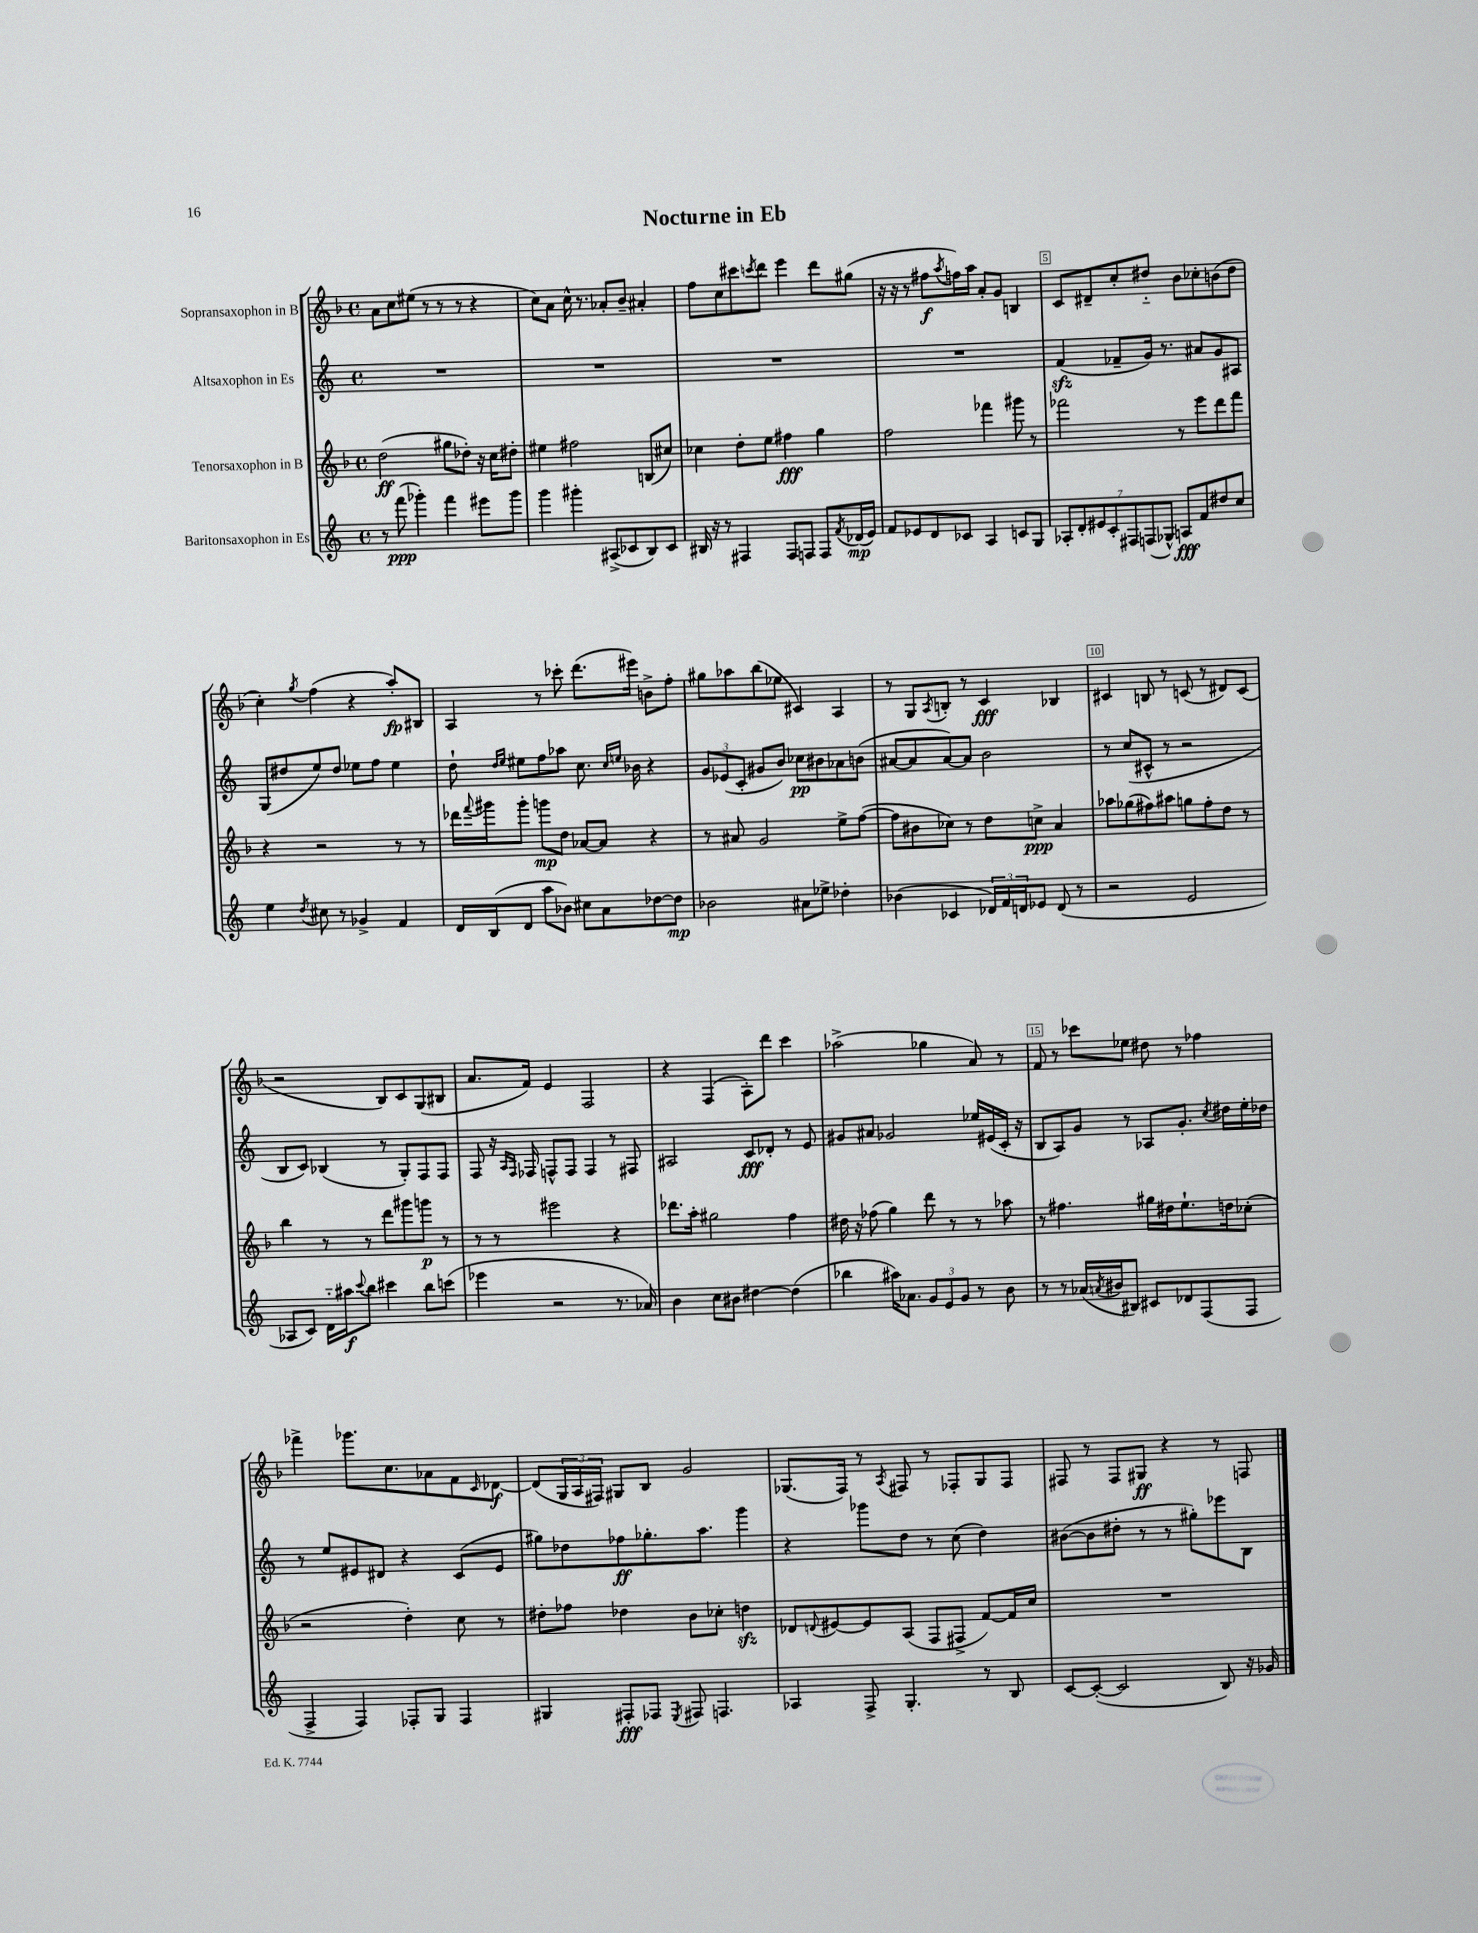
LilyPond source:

\header { title = "Nocturne in Eb" }
<<
\new StaffGroup <<
\new Staff = "s0" \with { instrumentName = "Sopransaxophon in B" } {
    \clef treble \key f \major \defaultTimeSignature \time 4/4
    a'8 c''8 eis''8( r8 r8 r8 r4 |
    c''8) a'8 c''16-^ r8. aes'8-. bes'8-- ais'4-. |
    f''8 c''8 cis'''8 \acciaccatura { c'''8 } d'''8 e'''4 d'''8 gis''8( |
    r16 r16 r8 fis''8\f \acciaccatura { a''8 } f''16) a''16 a'8-. g'8 b4 |
    c'8 dis'8-- c''8-. dis''8-_ bes'8 ces''8-. b'8( dis''8 |
    c''4-.) \acciaccatura { g''8 } f''4( r4 a''8-.\fp) bis8 |
    a4 r8 ces'''8-. d'''8.( eis'''16) b'8-> f''8-. |
    gis''8 aes''8 bes''8( ees''8 cis'4) a4 |
    r8 g8 \acciaccatura { a8 } b8-. r8 c'4\fff bes4 |
    cis'4 b8 r8 c'8( r8 dis'8) c'8( |
    r2 bes8) c'8 g8( bis8 |
    a'8. f'16) e'4 f2 |
    r4 f4( a8-.) d'''8 c'''4 |
    aes''2->( ges''4 a'8) r8 |
    f'8 r8 ces'''8 ees''8 dis''8 r8 fes''4 |
    fes'''4-> ges'''8. c''8. aes'8 f'8 \grace { c'16 } des'8~\f |
    des'8( \tuplet 3/2 { g16 a16 fis16) } gis8 bes8 g'2 |
    ges8.( f16) r8 \acciaccatura { a8 } fis8 r8 fes8-. ges8 fes8 |
    fis8 r8 fis8 gis8\ff r4 r8 f8 \bar "|." |
}
\new Staff = "s1" \with { instrumentName = "Altsaxophon in Es" } {
    \clef treble \key c \major \defaultTimeSignature \time 4/4
    R1 |
    R1 |
    R1 |
    R1 |
    f'4\sfz( fes'8-- g'16) r8. ais'8 g'8 ais8 |
    g8( dis''8 e''8) dis''8 ees''8 f''8 ees''4 |
    d''8-! \grace { d''16 e''16 } eis''8 f''8 aes''8 c''8. \grace { c''16 e''16 } bes'16 r4 |
    \tuplet 3/2 { g'8 ees'8( c'8-. } gis'8 b'8) ces''8\pp bis'8 aes'8 b'8( |
    ais'8~ ais'8 ais'8~) ais'8 b'2 |
    r8 c''8( cis'8-^ r8 r2 |
    b8 c'8) bes4( r8 g8-.) f8 f8 |
    f8 r16 \grace { a16 f16 } fes16 f8-^ f8 f4 r8 fis8 |
    ais2 c'8\fff des'8-. r8 e'8 |
    gis'8 ais'8 ges'2 ees''16 eis'16( c'16-. r16 |
    b8 a8) g'8 r8 aes8 g'8.-. \acciaccatura { c''8 } dis''16 e''16-. des''16 |
    r8 e''8 eis'8 dis'8 r4 c'8( eis'8 |
    gis''8) des''8 fes''8\ff ges''8.-. a''8. g'''4 |
    r4 ges'''8 d''8 r8 c''8( d''4) |
    bis'8~( bis'8 dis''8-. r8 r8 gis''8-.) ees'''8 b8 \bar "|." |
}
\new Staff = "s2" \with { instrumentName = "Tenorsaxophon in B" } {
    \clef treble \key f \major \defaultTimeSignature \time 4/4
    d''2\ff( gis''8 des''8-.) r16 c''16 dis''8-. |
    eis''4 fis''2 b8( cis''8) |
    ces''4 d''8-. e''8 fis''4\fff g''4 |
    f''2 fes'''4 gis'''8 r8 |
    fes'''2 r8 e'''8 d'''8 fes'''8 |
    r4 r2 r8 r8 |
    des'''16 \appoggiatura { f'''8 } gis'''16 gis'''8-. g'''8\mp d''8 aes'8~ aes'8 r4 |
    r8 ais'8 g'2 e''8-> f''8~( |
    f''8 bis'8 ces''8) r8 d''8 c''8->\ppp a'4 |
    aes''8 ges''8( fis''8) ais''8 g''8 fis''8-. d''8 r8 |
    bes''4 r8 r8 d'''8 gis'''8 g'''8\p r8 |
    r8 r8 eis'''2 r4 |
    des'''8. a''16-. gis''2 f''4 |
    dis''16 r16 fes''8( g''4) d'''8 r8 r8 aes''8 |
    r8 fis''4. gis''16 dis''16 e''8.-! d''16 ces''8-.( |
    r2 d''4-.) c''8 r8 |
    dis''8-. fes''8 des''4 bes'8 ces''8-. d''4\sfz |
    des'8 \appoggiatura { d'8 } eis'8~ eis'8 a8( f8 fis8-> f'8~) f'16 c''16 |
    R1 \bar "|." |
}
\new Staff = "s3" \with { instrumentName = "Baritonsaxophon in Es" } {
    \clef treble \key c \major \defaultTimeSignature \time 4/4
    r8 f'''8\ppp( ges'''4-.) f'''4 eis'''8 ges'''8 |
    g'''4 gis'''4-. ais8->( ces'8 b8) ces'8 |
    bis16 r16 r8 fis4 fis8 f8 f8 \acciaccatura { f'8 } des'16\mp( e'16) |
    f'8 ees'8 d'8 ces'8 a4 c'8 g8 |
    \tuplet 7/4 { aes8-. d'8-. eis'8 c'8-. fis8 f8( ges8-^) } a8\fff f'8 dis''8 c''8 |
    e''4 \acciaccatura { d''8 } cis''8 r8 ges'4-> f'4 |
    d'16 b16( d'8 a''8 bes'8) cis''8 a'8 des''8~ des''8\mp |
    bes'2 ais'8 ees''8-> des''4-. |
    bes'4( ces'4 \tuplet 3/2 { des'16) f'16 d'16 } ees'8 d'8( r8 |
    r2 e'2 |
    aes8 c'8) d'16-_ ais''16\f \appoggiatura { c'''8 } b''8 cis'''4 b''8 c'''8( |
    ees'''4 r2 r8. aes'16) |
    b'4 c''8 bis'8 dis''4~ dis''4( |
    bes''4 ais''16) aes'8. \tuplet 3/2 { g'8 e'8 g'8 } r8 b'8 |
    r8 r8 aes'16( \acciaccatura { a'8 } bis'16 bis8) cis'8 des'8 f8( f8 |
    f4-> f4) fes8-. g8 fes4 |
    gis4 fis8-.\fff fes8 \acciaccatura { e8 } fis8 f4. |
    aes4 f8-> g4.-. r8 b8 |
    c'8~ c'8~-.( c'2 b8) r16 ges'16 \bar "|." |
}
>>
>>
\layout { \context { \Score \override BarNumber.break-visibility = ##(#f #t #t) barNumberVisibility = #(every-nth-bar-number-visible 5) \override BarNumber.stencil = #(make-stencil-boxer 0.1 0.3 ly:text-interface::print) } }
